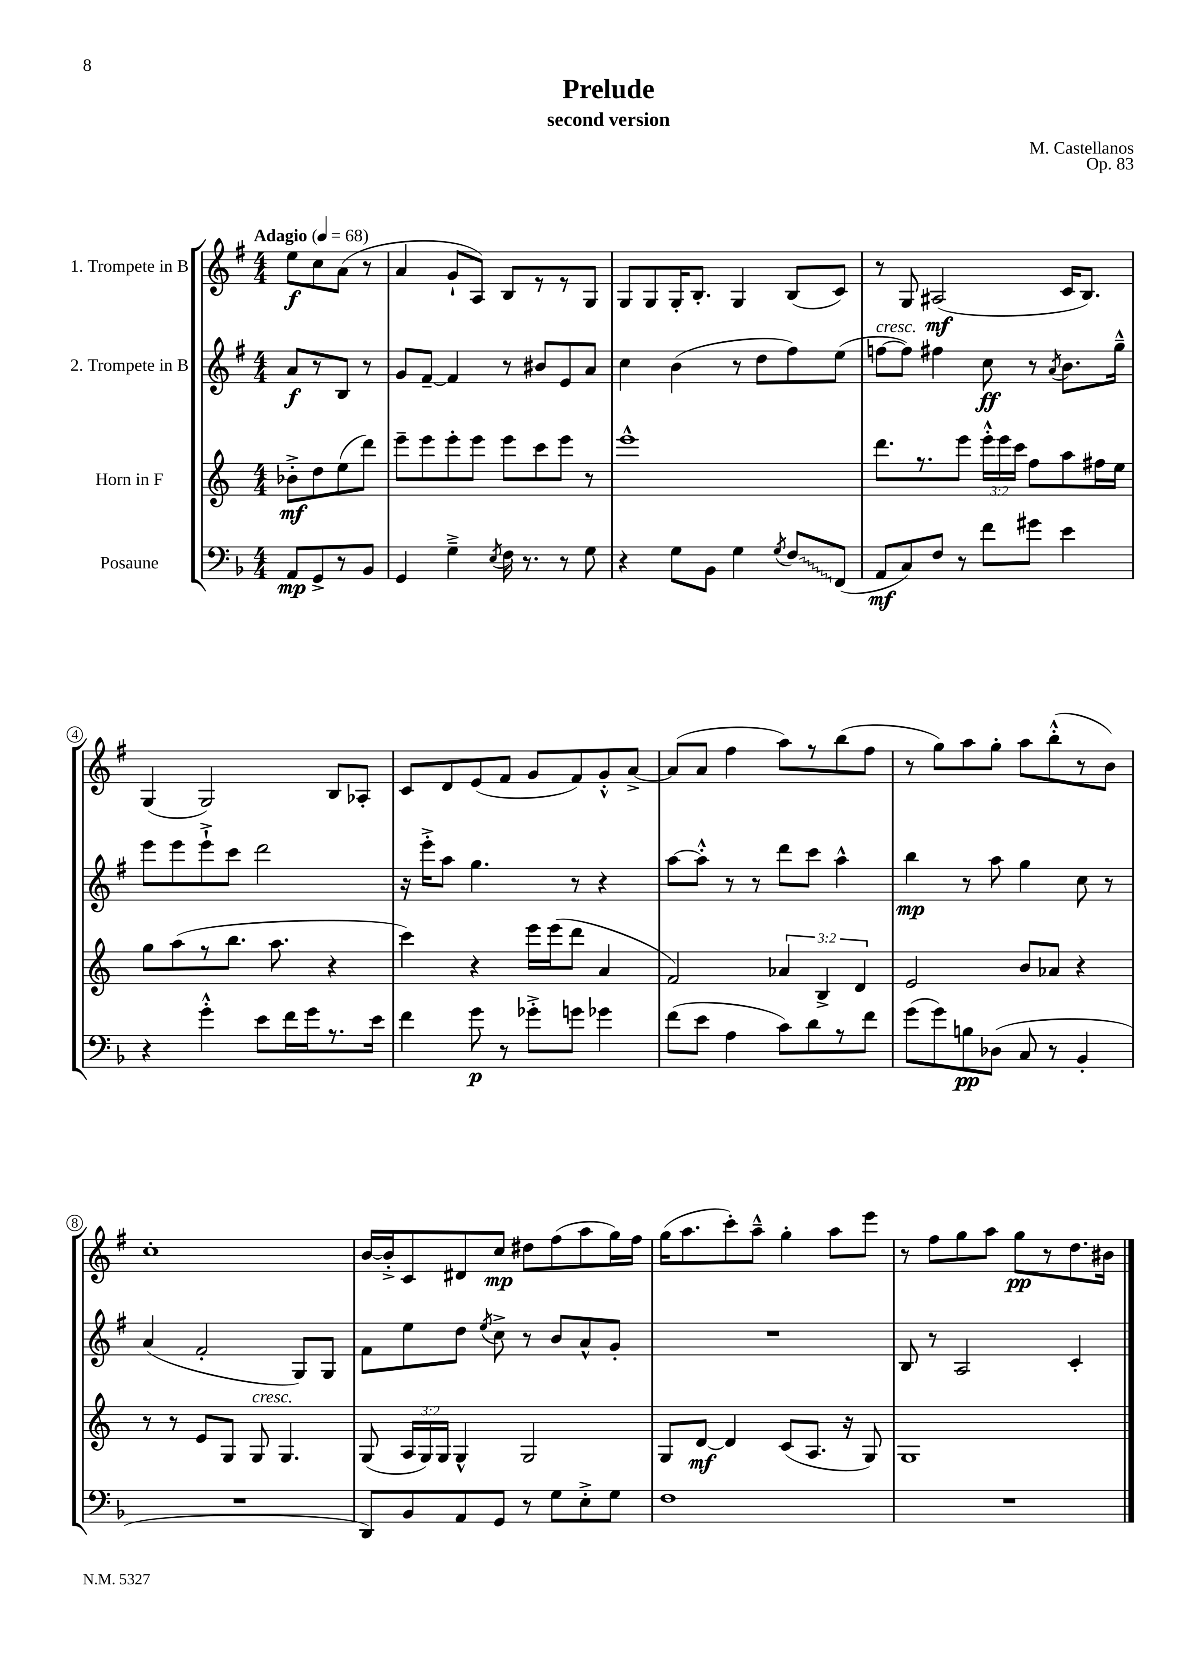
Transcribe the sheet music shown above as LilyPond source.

\header { title = "Prelude" composer = "M. Castellanos" subtitle = "second version" opus = "Op. 83" }
<<
\new StaffGroup <<
\new Staff = "s0" \with { instrumentName = "1. Trompete in B" } {
    \clef treble \key g \major \numericTimeSignature \time 4/4 \partial 2 \tempo "Adagio" 4 = 68
    \autoBeamOff e''8[\f c''8 a'8]( r8 |
    a'4 g'8[-! a8]) b8[ r8 r8 g8] |
    g8[ g8 g16-. b8.]-. g4 b8[( c'8]) |
    r8 g8 ais2\mf( c'16[ b8.]) |
    g4( g2) b8[ aes8]-. |
    c'8[ d'8 e'8( fis'8] g'8[ fis'8) g'8-.-^ a'8]~-> |
    a'8[( a'8] fis''4 a''8[) r8 b''8( fis''8] |
    r8 g''8[) a''8 g''8]-. a''8[ b''8-.-^( r8 b'8]) |
    c''1-. |
    b'16[~ b'16-.-> c'8 dis'8 c''8]\mp dis''8[ fis''8( a''8 g''16) fis''16] |
    g''16[( a''8. c'''8-.) a''8]---^ g''4-. a''8[ e'''8] |
    r8 fis''8[ g''8 a''8] g''8[\pp r8 d''8. bis'16] \bar "|." |
}
\new Staff = "s1" \with { instrumentName = "2. Trompete in B" } {
    \clef treble \key g \major \numericTimeSignature \time 4/4 \partial 2
    \autoBeamOff a'8[\f r8 b8] r8 |
    g'8[ fis'8]~-- fis'4 r8 bis'8[ e'8 a'8] |
    c''4 b'4( r8 d''8[ fis''8) e''8]( |
    f''8[~^\markup { \italic "cresc." } f''8]) fis''4 c''8\ff r8 \acciaccatura { a'8 } b'8.[ g''16]---^ |
    e'''8[ e'''8 e'''8-!-> c'''8] d'''2 |
    r16 e'''16[-.-> a''8] g''4. r8 r4 |
    a''8[~ a''8]-.-^ r8 r8 d'''8[ c'''8] a''4-^ |
    b''4\mp r8 a''8 g''4 c''8 r8 |
    a'4( fis'2-. g8[) g8] |
    fis'8[ e''8 d''8] \acciaccatura { e''8 } c''8-> r8 b'8[ a'8-^ g'8]-. |
    R1 |
    b8 r8 a2 c'4-. \bar "|." |
}
\new Staff = "s2" \with { instrumentName = "Horn in F" } {
    \clef treble \key c \major \numericTimeSignature \time 4/4 \override Staff.TupletNumber.text = #tuplet-number::calc-fraction-text \partial 2
    \autoBeamOff bes'8[-.->\mf d''8 e''8( d'''8]) |
    e'''8[-- e'''8 e'''8-. e'''8] e'''8[ c'''8 e'''8] r8 |
    e'''1-^ |
    d'''8.[ r8. e'''8] \tuplet 3/2 { e'''16[-.-^ e'''16 c'''16] } f''8[ a''8 fis''16 e''16] |
    g''8[ a''8( r8 b''8.] a''8. r4 |
    c'''4) r4 e'''16[ e'''16( d'''8] a'4 |
    f'2) \tuplet 3/2 { aes'4 b4-> d'4 } |
    e'2 b'8[ aes'8] r4 |
    r8 r8 e'8[ g8] g8^\markup { \italic "cresc." } g4. |
    g8( \tuplet 3/2 { a16[ g16) g16] } g4-^ g2 |
    g8[ d'8]~\mf d'4 c'8[( a8.] r16 g8) |
    g1 \bar "|." |
}
\new Staff = "s3" \with { instrumentName = "Posaune" } {
    \clef bass \key f \major \numericTimeSignature \time 4/4 \partial 2
    \autoBeamOff a,8[\mp g,8-> r8 bes,8] |
    g,4 g4---> \acciaccatura { e8 } f16 r8. r8 g8 |
    r4 g8[ bes,8] g4 \acciaccatura { g8 } \once \override Glissando.style = #'zigzag f8[\glissando f,8]( |
    a,8[\mf c8) f8] r8 f'8[ gis'8] e'4 |
    r4 g'4-.-^ e'8[ f'16 g'16 r8. e'16] |
    f'4 g'8\p r8 ges'8[-.-> g'8] ges'4 |
    f'8[( e'8] a4 c'8[) d'8 r8 f'8] |
    g'8[( g'8) b8\pp des8]( c8 r8 bes,4-. |
    R1 |
    d,8[) bes,8 a,8 g,8] r8 g8[ e8-.-> g8] |
    f1 |
    R1 \bar "|." |
}
>>
>>
\layout { \context { \Score \override BarNumber.stencil = #(make-stencil-circler 0.1 0.3 ly:text-interface::print) } }
